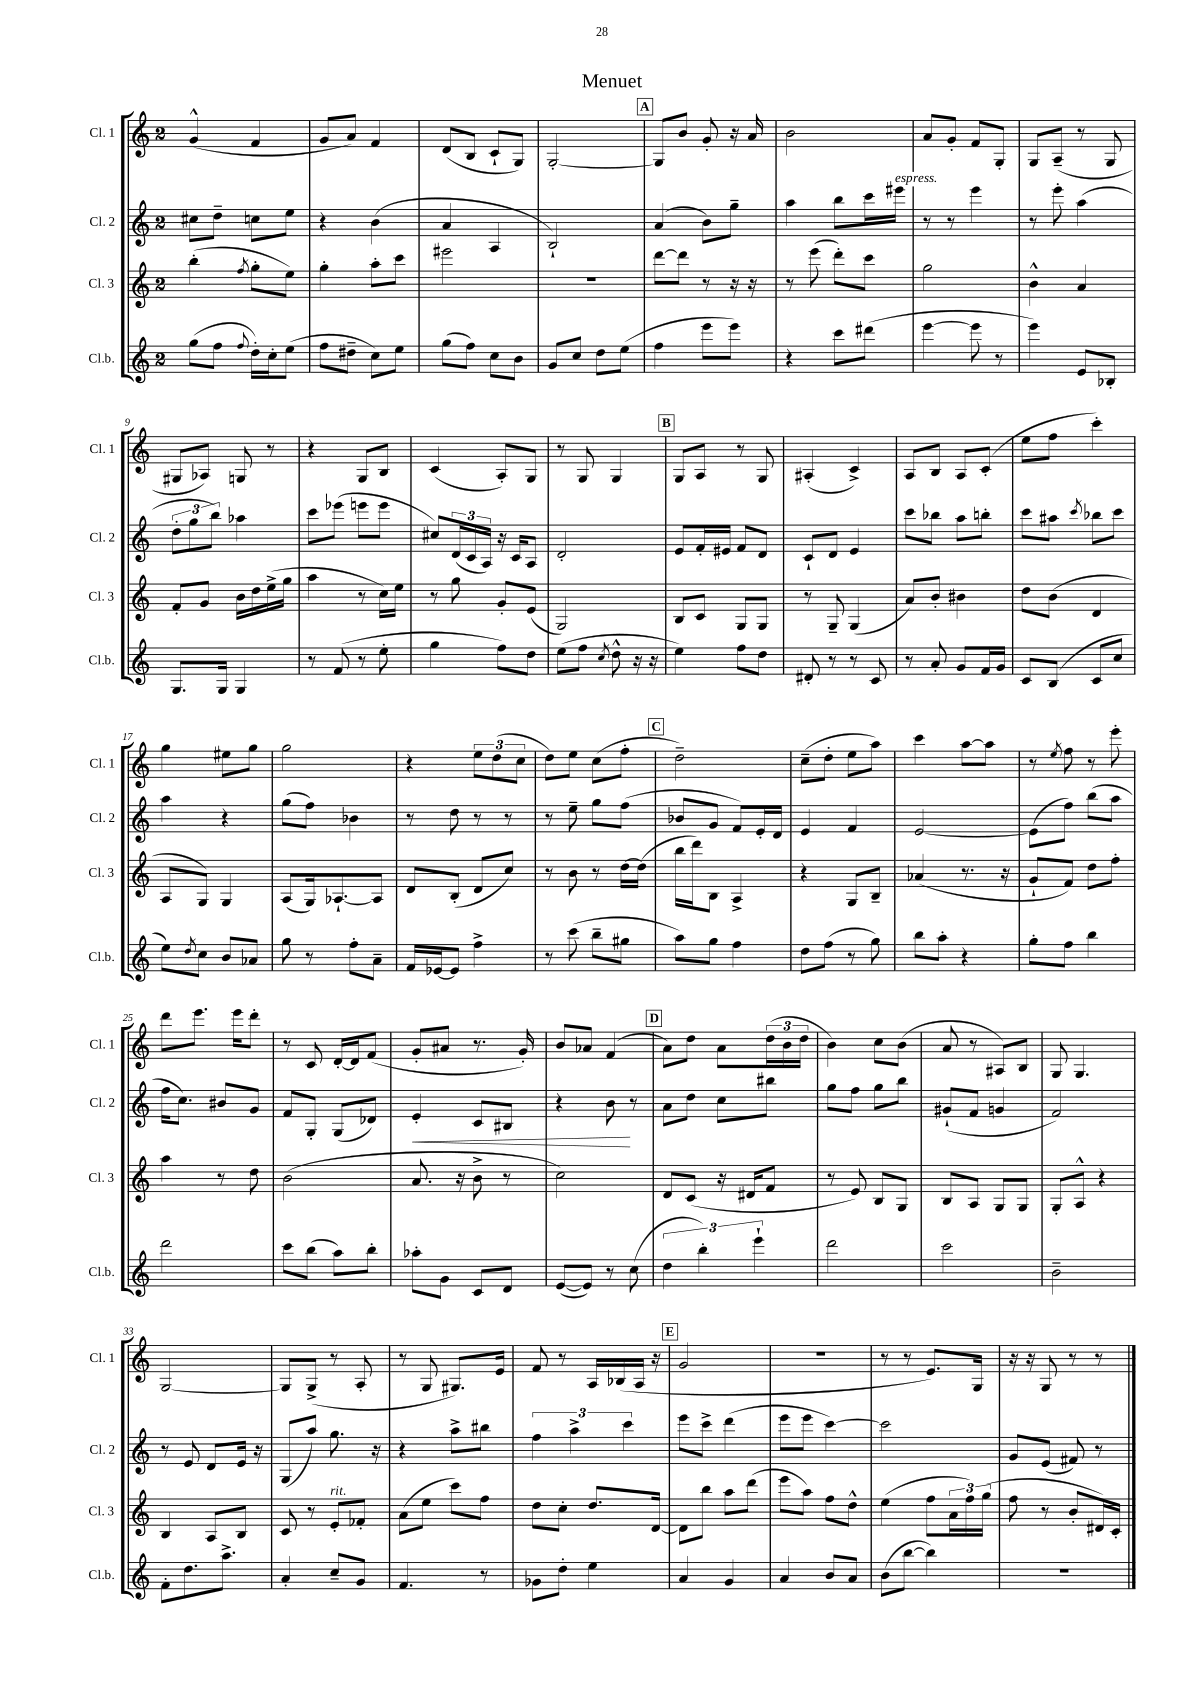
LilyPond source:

\header { title = "Menuet" }
<<
\new StaffGroup <<
\new Staff = "s0" \with { instrumentName = "Cl. 1" shortInstrumentName = "Cl. 1" } {
    \clef treble \key c \major \once \override Staff.TimeSignature.style = #'single-digit \time 2/4
    g'4-^( f'4 |
    g'8 a'8) f'4 |
    d'8( b8 c'8-! g8) |
    g2~-. |
    \mark \markup { \box "A" } g8 b'8 g'8-. r16 a'16 |
    b'2 |
    a'8 g'8-. f'8 g8-. |
    g8 a8--( r8 g8 |
    gis8 aes8) g8 r8 |
    r4 g8 b8 |
    c'4( a8-.) g8 |
    r8 g8 g4 |
    \mark \markup { \box "B" } g8 a8 r8 g8 |
    ais4-.( c'4->) |
    a8 b8 a8 c'8-.( |
    e''8 f''8 c'''4-.) |
    g''4 eis''8 g''8 |
    g''2 |
    r4 \tuplet 3/2 { e''8 d''8( c''8 } |
    d''8) e''8 c''8( f''8-. |
    \mark \markup { \box "C" } d''2--) |
    c''8--( d''8-. e''8 a''8) |
    c'''4 a''8~ a''8 |
    r8 \acciaccatura { e''8 } f''8 r8 e'''8-. |
    d'''8 e'''8. e'''16 d'''8-. |
    r8 c'8 d'16~-. d'16 f'8( |
    g'8-. ais'8 r8. g'16-.) |
    b'8 aes'8 f'4( |
    \mark \markup { \box "D" } a'8) d''8 a'8 \tuplet 3/2 { d''16( b'16 d''16 } |
    b'4) c''8 b'8( |
    a'8 r8 ais8) b8 |
    g8 g4. |
    g2~ |
    g8 g8->( r8 a8-. |
    r8 g8 gis8.) e'16 |
    f'8 r8 a16 bes16( a16 r16 |
    \mark \markup { \box "E" } g'2 |
    R2 |
    r8 r8 e'8.) g16 |
    r16 r16 g8 r8 r8 \bar "|." |
}
\new Staff = "s1" \with { instrumentName = "Cl. 2" shortInstrumentName = "Cl. 2" } {
    \clef treble \key c \major \once \override Staff.TimeSignature.style = #'single-digit \time 2/4
    cis''8 d''8-- c''8 e''8 |
    r4 b'4( |
    a'4 a4 |
    b2-!) |
    \mark \markup { \box "A" } a'4( b'8) g''8-- |
    a''4 b''8 c'''16 eis'''16^\markup { \italic "espress." } |
    r8 r8 e'''4 |
    r8 e'''8-. a''4( |
    \tuplet 3/2 { d''8-. g''8 b''8) } aes''4 |
    c'''8 ees'''8( e'''8 e'''8 |
    cis''8) \tuplet 3/2 { d'16( c'16 a16) } r16 c'16 a8 |
    d'2-. |
    \mark \markup { \box "B" } e'8 f'16-. eis'16 f'8 d'8 |
    c'8-! d'8 e'4 |
    c'''8 bes''8 a''8 b''8-. |
    c'''8 ais''8 \acciaccatura { c'''8 } bes''8 c'''8 |
    a''4 r4 |
    g''8( f''8) bes'4 |
    r8 d''8 r8 r8 |
    r8 e''8-- g''8 f''8( |
    \mark \markup { \box "C" } bes'8 g'8 f'8) e'16-. d'16 |
    e'4 f'4 |
    e'2~ |
    e'8( f''8) b''8( a''8 |
    f''16 c''8.) bis'8 g'8 |
    f'8 g8-. g8( des'8) |
    e'4-.\< c'8 bis8 |
    r4 b'8\! r8 |
    \mark \markup { \box "D" } a'8 d''8 c''8 bis''8 |
    g''8 f''8 g''8 b''8 |
    gis'8-!( f'8 g'4 |
    f'2) |
    r8 e'8 d'8 e'16 r16 |
    g8( a''8) g''8. r16 |
    r4 a''8-> bis''8 |
    \tuplet 3/2 { f''4 a''4-> c'''4 } |
    \mark \markup { \box "E" } e'''8 c'''8-> d'''4( |
    e'''8 e'''8 c'''4~) |
    c'''2 |
    g'8 e'8( fis'8) r8 \bar "|." |
}
\new Staff = "s2" \with { instrumentName = "Cl. 3" shortInstrumentName = "Cl. 3" } {
    \clef treble \key c \major \once \override Staff.TimeSignature.style = #'single-digit \time 2/4
    b''4-.( \acciaccatura { f''8 } g''8-. e''8) |
    g''4-. a''8-. c'''8 |
    eis'''2 |
    r2 |
    \mark \markup { \box "A" } d'''8~ d'''8 r8 r16 r16 |
    r8 e'''8( d'''8-.) c'''8 |
    g''2 |
    b'4-^ a'4 |
    f'8-. g'8 b'16 d''16 e''16->( g''16 |
    a''4 r8 c''16) e''16 |
    r8 g''8 g'8-. e'8( |
    g2) |
    \mark \markup { \box "B" } b8 c'8 g8 g8 |
    r8 g8-- g4( |
    a'8) b'8-. bis'4 |
    d''8 b'8( d'4 |
    a8 g8) g4 |
    a8( g16) aes8.~-! aes8 |
    d'8 b8-.( d'8 c''8) |
    r8 b'8 r8 d''16~ d''16( |
    \mark \markup { \box "C" } b''16 d'''16) b8 a4-> |
    r4 g8 b8-- |
    aes'4( r8. r16 |
    g'8-! f'8) d''8 f''8-. |
    a''4 r8 d''8 |
    b'2( |
    a'8. r16 b'8-> r8 |
    c''2) |
    \mark \markup { \box "D" } d'8 c'8( r16 dis'16 f'8 |
    r8 e'8) b8 g8 |
    b8 a8 g8 g8 |
    g8-. a8-^ r4 |
    b4 a8 b8 |
    c'8 r8 e'8-.^\markup { \italic "rit." } fes'8-. |
    a'8( e''8 c'''8) f''8 |
    d''8 c''8-. d''8. d'16~ |
    \mark \markup { \box "E" } d'8 b''8 a''8 d'''8( |
    e'''8 a''8) f''8 d''8-^ |
    e''4( f''8 \tuplet 3/2 { a'16 f''16) g''16( } |
    f''8 r8 b'8-. dis'16) c'16-. \bar "|." |
}
\new Staff = "s3" \with { instrumentName = "Cl.b." shortInstrumentName = "Cl.b." } {
    \clef treble \key c \major \once \override Staff.TimeSignature.style = #'single-digit \time 2/4
    g''8( f''8 \appoggiatura { f''8 } d''16-.) c''16-. e''8( |
    f''8 dis''8-- c''8) e''8 |
    g''8( f''8) c''8 b'8 |
    g'8 c''8 d''8 e''8( |
    \mark \markup { \box "A" } f''4 e'''8 e'''8) |
    r4 c'''8 dis'''8( |
    e'''4~ e'''8 r8 |
    e'''4) e'8 bes8-. |
    g8. g16 g4 |
    r8 f'8( r8 e''8-. |
    g''4 f''8) d''8 |
    e''8( f''8 \acciaccatura { c''8 } d''8-^ r16 r16 |
    \mark \markup { \box "B" } e''4) f''8 d''8 |
    dis'8-. r8 r8 c'8 |
    r8 a'8-. g'8 f'16 g'16 |
    c'8 b8( c'8 c''8 |
    e''8) \acciaccatura { d''8 } c''8 b'8 aes'8 |
    g''8 r8 f''8-. a'8-- |
    f'16 ees'16~ ees'8 f''4-> |
    r8 c'''8( b''8-- gis''8 |
    \mark \markup { \box "C" } a''8) g''8 f''4 |
    d''8 f''8( r8 g''8) |
    b''8 a''8-. r4 |
    g''8-. f''8 b''4 |
    d'''2 |
    c'''8 b''8( a''8) b''8-. |
    aes''8-. g'8 c'8 d'8 |
    e'8~( e'8) r8 c''8( |
    \mark \markup { \box "D" } \tuplet 3/2 { d''4 b''4-.) e'''4-! } |
    d'''2 |
    c'''2 |
    b'2-- |
    f'8-. d''8. a''8.-> |
    a'4-. c''8-- g'8 |
    f'4. r8 |
    ges'8 d''8-. e''4 |
    \mark \markup { \box "E" } a'4 g'4 |
    a'4 b'8 a'8 |
    b'8( b''8~ b''4) |
    r2 \bar "|." |
}
>>
>>
